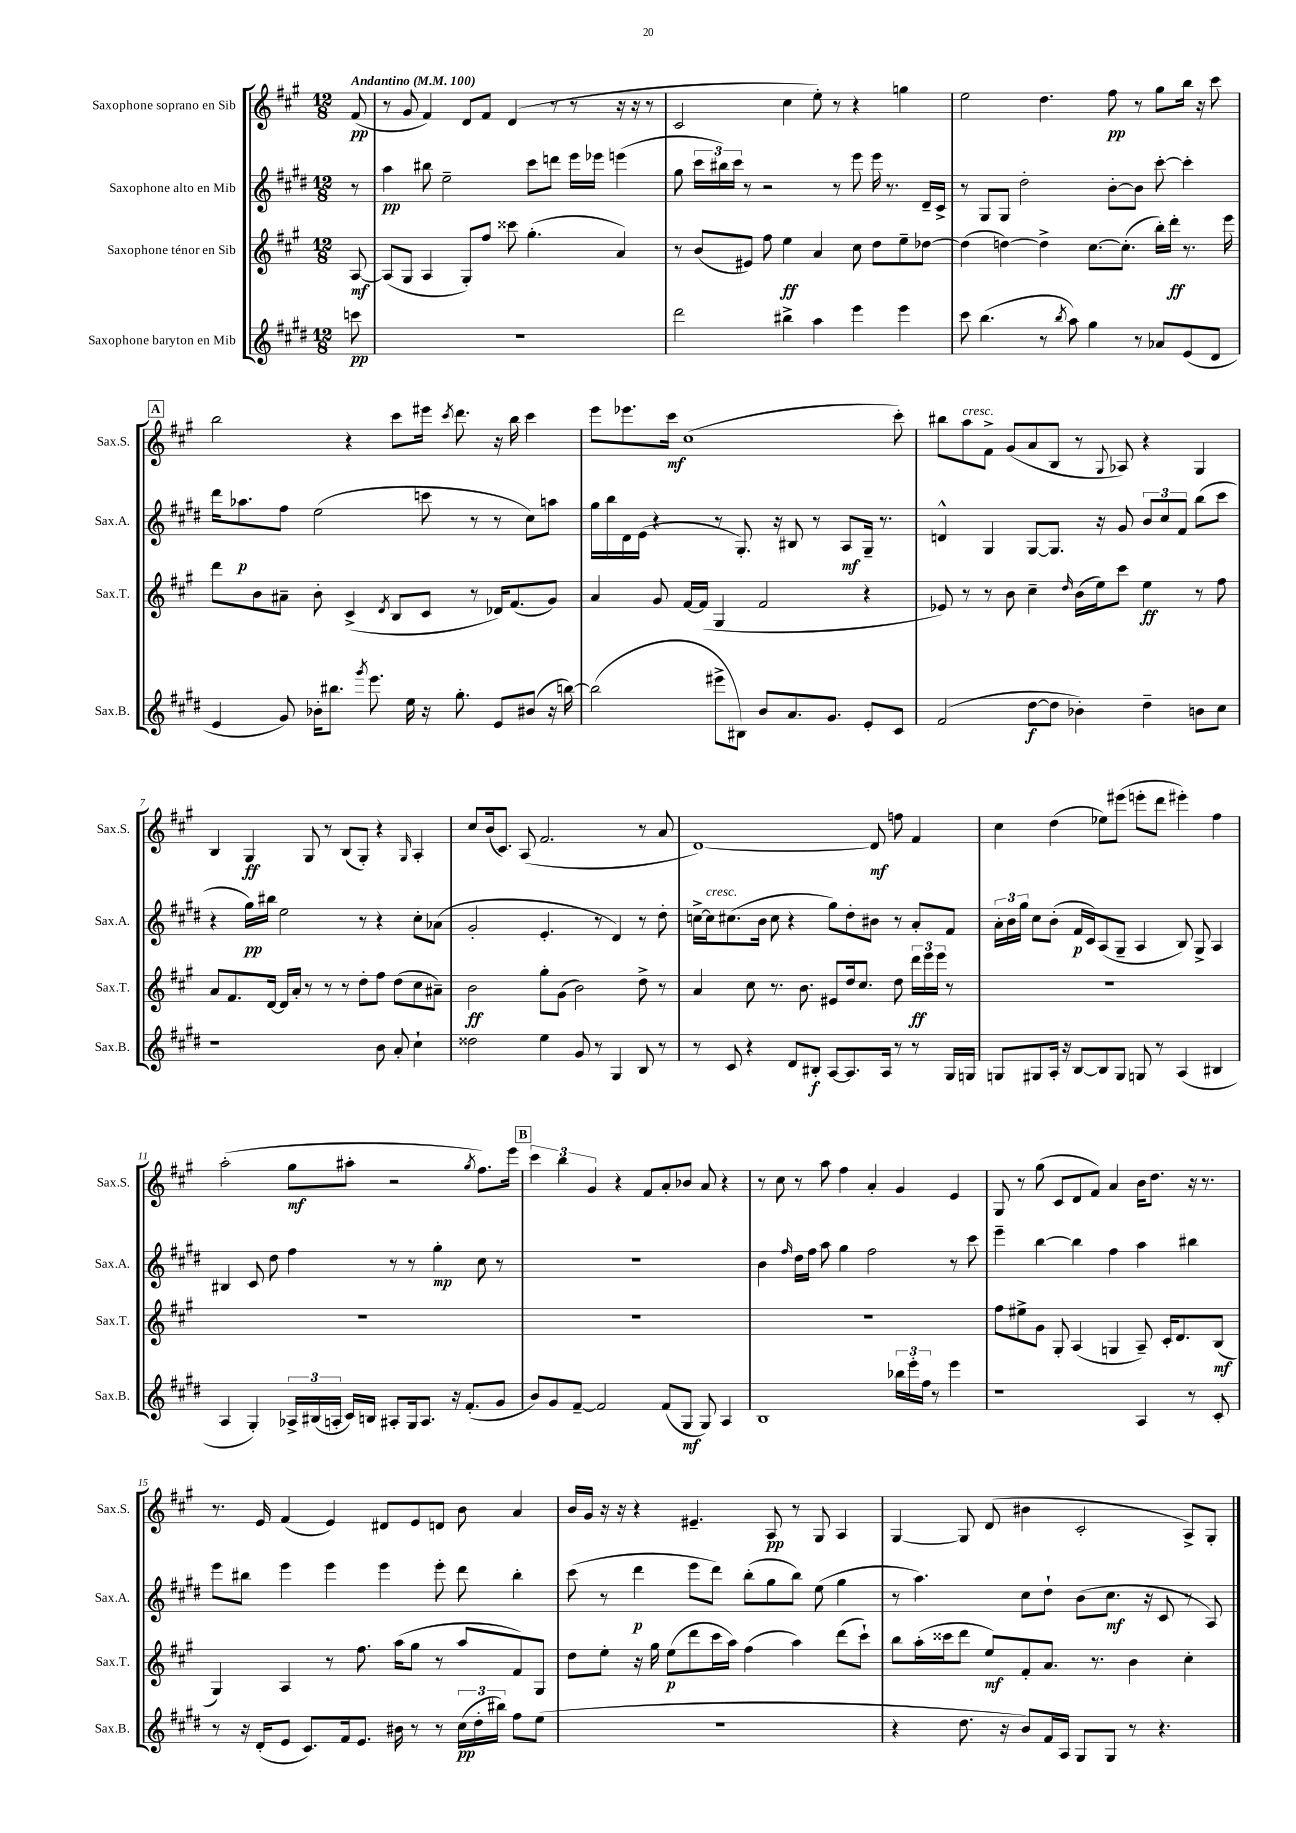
<<
\new StaffGroup <<
\new Staff = "s0" \with { instrumentName = "Saxophone soprano en Sib" shortInstrumentName = "Sax.S." } {
    \clef treble \key a \major \numericTimeSignature \time 12/8 \partial 8 \tempo "Andantino" 4 = 100
    \autoBeamOff fis'8\pp( |
    r8 gis'8 fis'4) d'8[ fis'8] d'4( r8 r8 r16 r16 r8 |
    cis'2 cis''4 e''8-.) r8 r4 g''4 |
    e''2 d''4. fis''8\pp r8 gis''8[ b''16] r16 cis'''8 |
    \mark \markup { \box "A" } b''2 r4 cis'''8[ eis'''16] \acciaccatura { cis'''8 } d'''8. r16 b''16 cis'''4 |
    e'''8[ ees'''8. cis'''16]\mf cis''1( cis'''8-.) |
    bis''8[ a''8^\markup { \italic "cresc." } fis'8]-> gis'8[( a'8 b8] r8 \appoggiatura { gis8 } aes8) r4 gis4 |
    b4 gis4\ff gis8 r8 b8[( gis8]-.) r4 \grace { gis16 } a4-. |
    cis''8[ b'16( cis'8.]) a8( fis'2. r8 a'8 |
    d'1~) d'8\mf f''8 fis'4 |
    cis''4 d''4( ees''8[) eis'''8]( e'''8[-. d'''8] eis'''4-.) fis''4 |
    a''2-.( gis''8[\mf ais''8]-. r2 \acciaccatura { gis''8 } fis''8.[) e'''16] |
    \mark \markup { \box "B" } \tuplet 3/2 { cis'''4 b''4 gis'4 } r4 fis'8[ a'8-. bes'8] a'8 r4 |
    r8 cis''8 r8 a''8 fis''4 a'4-. gis'4 e'4 |
    gis8 r8 gis''8( cis'8[ d'8 fis'8]) a'4 b'16[ d''8.] r16 r8. |
    r8. e'16 fis'4( e'4) dis'8[ e'8 d'8] b'8 a'4 |
    b'16[ gis'16] r16 r16 r4 eis'4.-- a8\pp r8 gis8 a4 |
    gis4~ gis8 d'8( bis'4 cis'2-. a8[->) gis8]-. \bar "|." |
}
\new Staff = "s1" \with { instrumentName = "Saxophone alto en Mib" shortInstrumentName = "Sax.A." } {
    \clef treble \key e \major \numericTimeSignature \time 12/8 \partial 8
    \autoBeamOff r8 |
    a''4\pp bis''8 e''2-- cis'''8[ d'''8] e'''16[ ees'''16] e'''4( |
    gis''8 \tuplet 3/2 { cis'''16[ bis''16) cis'''16] } r8 r2 r8 e'''8 e'''16 r8. dis'16[-- cis'16]-> |
    r8 gis8[ gis8] dis''2-. b'8[~-. b'8] cis'''8~-. cis'''4-. |
    \mark \markup { \box "A" } dis'''16[ aes''8.\p fis''8] e''2( c'''8 r8 r8 cis''8[) a''8] |
    gis''16[ b''16 dis'16 e'16]( r4 r8 gis8.-.) r16 bis8 r8 a8[\mf gis16]-- r8. |
    d'4-^ gis4 gis8[~ gis8.] r16 gis'8 \tuplet 3/2 { b'8[ cis''8 fis'8] } b''8[( cis'''8] |
    r4 gis''16[\pp) bis''16] e''2 r8 r4 cis''8[-. aes'8]( |
    gis'2-. e'4.-. r8 dis'4) r8 dis''8-. |
    c''16[~-> c''16^\markup { \italic "cresc." } cis''8.( b'16] cis''8 r4 gis''8[) dis''8-. bis'8] r8 a'8[-. fis'8] |
    \tuplet 3/2 { a'16[-. b'16 gis''16] } cis''8[ b'8]-.( fis'16[\p cis'16) a8( gis8]-- a4 b8) gis8-> a4 |
    bis4 cis'8 dis''8 fis''4 r8 r8 gis''4-.\mp cis''8 r8 |
    \mark \markup { \box "B" } R1. |
    b'4 \grace { fis''16 } dis''16[ fis''16] a''8 gis''4 fis''2 r8 cis'''8 |
    e'''4-- b''4~ b''4 fis''4 a''4 bis''4 |
    e'''8[ bis''8] e'''4 e'''4 e'''4 e'''8-. dis'''8 bis''4-. |
    cis'''8( r8 dis'''4\p e'''8[ dis'''8]) b''8[-.( gis''8 b''8]) e''8( gis''4 |
    r8 a''4.) cis''8[ dis''8]-! b'8[( cis''8.]\mf r16 cis'8 r8 a8) \bar "|." |
}
\new Staff = "s2" \with { instrumentName = "Saxophone ténor en Sib" shortInstrumentName = "Sax.T." } {
    \clef treble \key a \major \numericTimeSignature \time 12/8 \partial 8
    \autoBeamOff a8~\mf |
    a8[( gis8] a4 gis8[-.) fis''8] cisis'''8 gis''4.-.( a'4) |
    r8 b'8[( eis'8]) fis''8 e''4\ff a'4 cis''8 d''8[ e''8-- des''8]~ |
    des''4( d''4~) d''4-> cis''8.[~ cis''8.]-.( b''16[-.) d'''16]-.\ff r8. e'''16 |
    \mark \markup { \box "A" } d'''8[ b'8 ais'8]-- b'8-. cis'4->( \acciaccatura { d'8 } b8[ cis'8] r8 des'16[) fis'8.( gis'8]) |
    a'4 gis'8 fis'16[~ fis'16]( gis4 fis'2 r4 |
    ees'8) r8 r8 b'8 cis''4-- \grace { d''16 } b'16[( e''16) cis'''8] e''4\ff r8 fis''8 |
    a'8[ fis'8. d'16]~ d'16[ a'16]-. r8 r8 r8 d''8[-. fis''8] d''8[( cis''8 ais'8]--) |
    b'2\ff gis''8[-. gis'8]( b'2) d''8-> r8 |
    a'4 cis''8 r8. b'8. eis'8[ d''16 cis''8.] d''8 \tuplet 3/2 { d'''16[\ff e'''16 e'''16] } r8 |
    R1. |
    R1. |
    \mark \markup { \box "B" } R1. |
    R1. |
    fis''8[ eis''8-> gis'8] gis8-. a4( g4 a8--) cis'16[-. d'8. b8]\mf( |
    gis4) a4 r8 fis''8. a''16[( gis''8] r8 a''8[ fis'8) gis8] |
    d''8[ e''8]-. r16 gis''16 e''8[\p( d'''8 cis'''16 a''16]) fis''4( a''4) d'''8[( cis'''8]-!) |
    b''8[ a''16-.( cisis'''16 d'''8] e''8[\mf) fis'8-. a'8.] r8. b'4 cis''4-. \bar "|." |
}
\new Staff = "s3" \with { instrumentName = "Saxophone baryton en Mib" shortInstrumentName = "Sax.B." } {
    \clef treble \key e \major \numericTimeSignature \time 12/8 \partial 8
    \autoBeamOff c'''8\pp |
    R1. |
    dis'''2 bis''4-> a''4 e'''4 e'''4 |
    cis'''8 b''4.( r8 \acciaccatura { b''8 } a''8) gis''4 r8 aes'8[ e'8( dis'8] |
    \mark \markup { \box "A" } e'4 gis'8) bes'16[-. bis''8.] \acciaccatura { gis'''8 } e'''8. e''16 r16 gis''8.-. e'8[ bis'8]( r16 b''16~) |
    b''2( eis'''8[-> bis8]) b'8[ a'8. gis'8.] e'8[-. cis'8] |
    fis'2( dis''8[~\f dis''8] bes'4-.) dis''4-- b'8[ cis''8] |
    r1 b'8 a'8-. cis''4-! |
    disis''2 e''4 gis'8 r8 gis4 b8 r8 |
    r8 cis'8 r4 dis'8[ bis8]-.\f a8[~ a8. a16] r8 r8 gis16[ g16] |
    g8[ gis8 a16]-. r16 b8[~ b8 gis8] g8 r8 a4( bis4 |
    a4 gis4-.) \tuplet 3/2 { aes16[-> bis16( a16]-. } cis'16[) b16] ais8[-. gis16 ais8.] r16 fis'8.[-.( gis'8] |
    \mark \markup { \box "B" } b'8[) gis'8 fis'8]~-- fis'2 fis'8[( gis8]\mf gis8) a4 |
    b1 \tuplet 3/2 { bes''16[ e'''16-. fis''16] } r8 e'''4 |
    r1 a4 r8 cis'8-. |
    r8 r16 dis'16[-.( e'8] cis'8.[) fis'16 e'8.] bis'16 r8 r8 \tuplet 3/2 { cis''16[\pp( dis''16-. bis''16]) } fis''8[ e''8]( |
    R1. |
    r4 dis''8. r16 b'8[) fis'16 a16] gis8[ gis8] r8 r4. \bar "|." |
}
>>
>>
